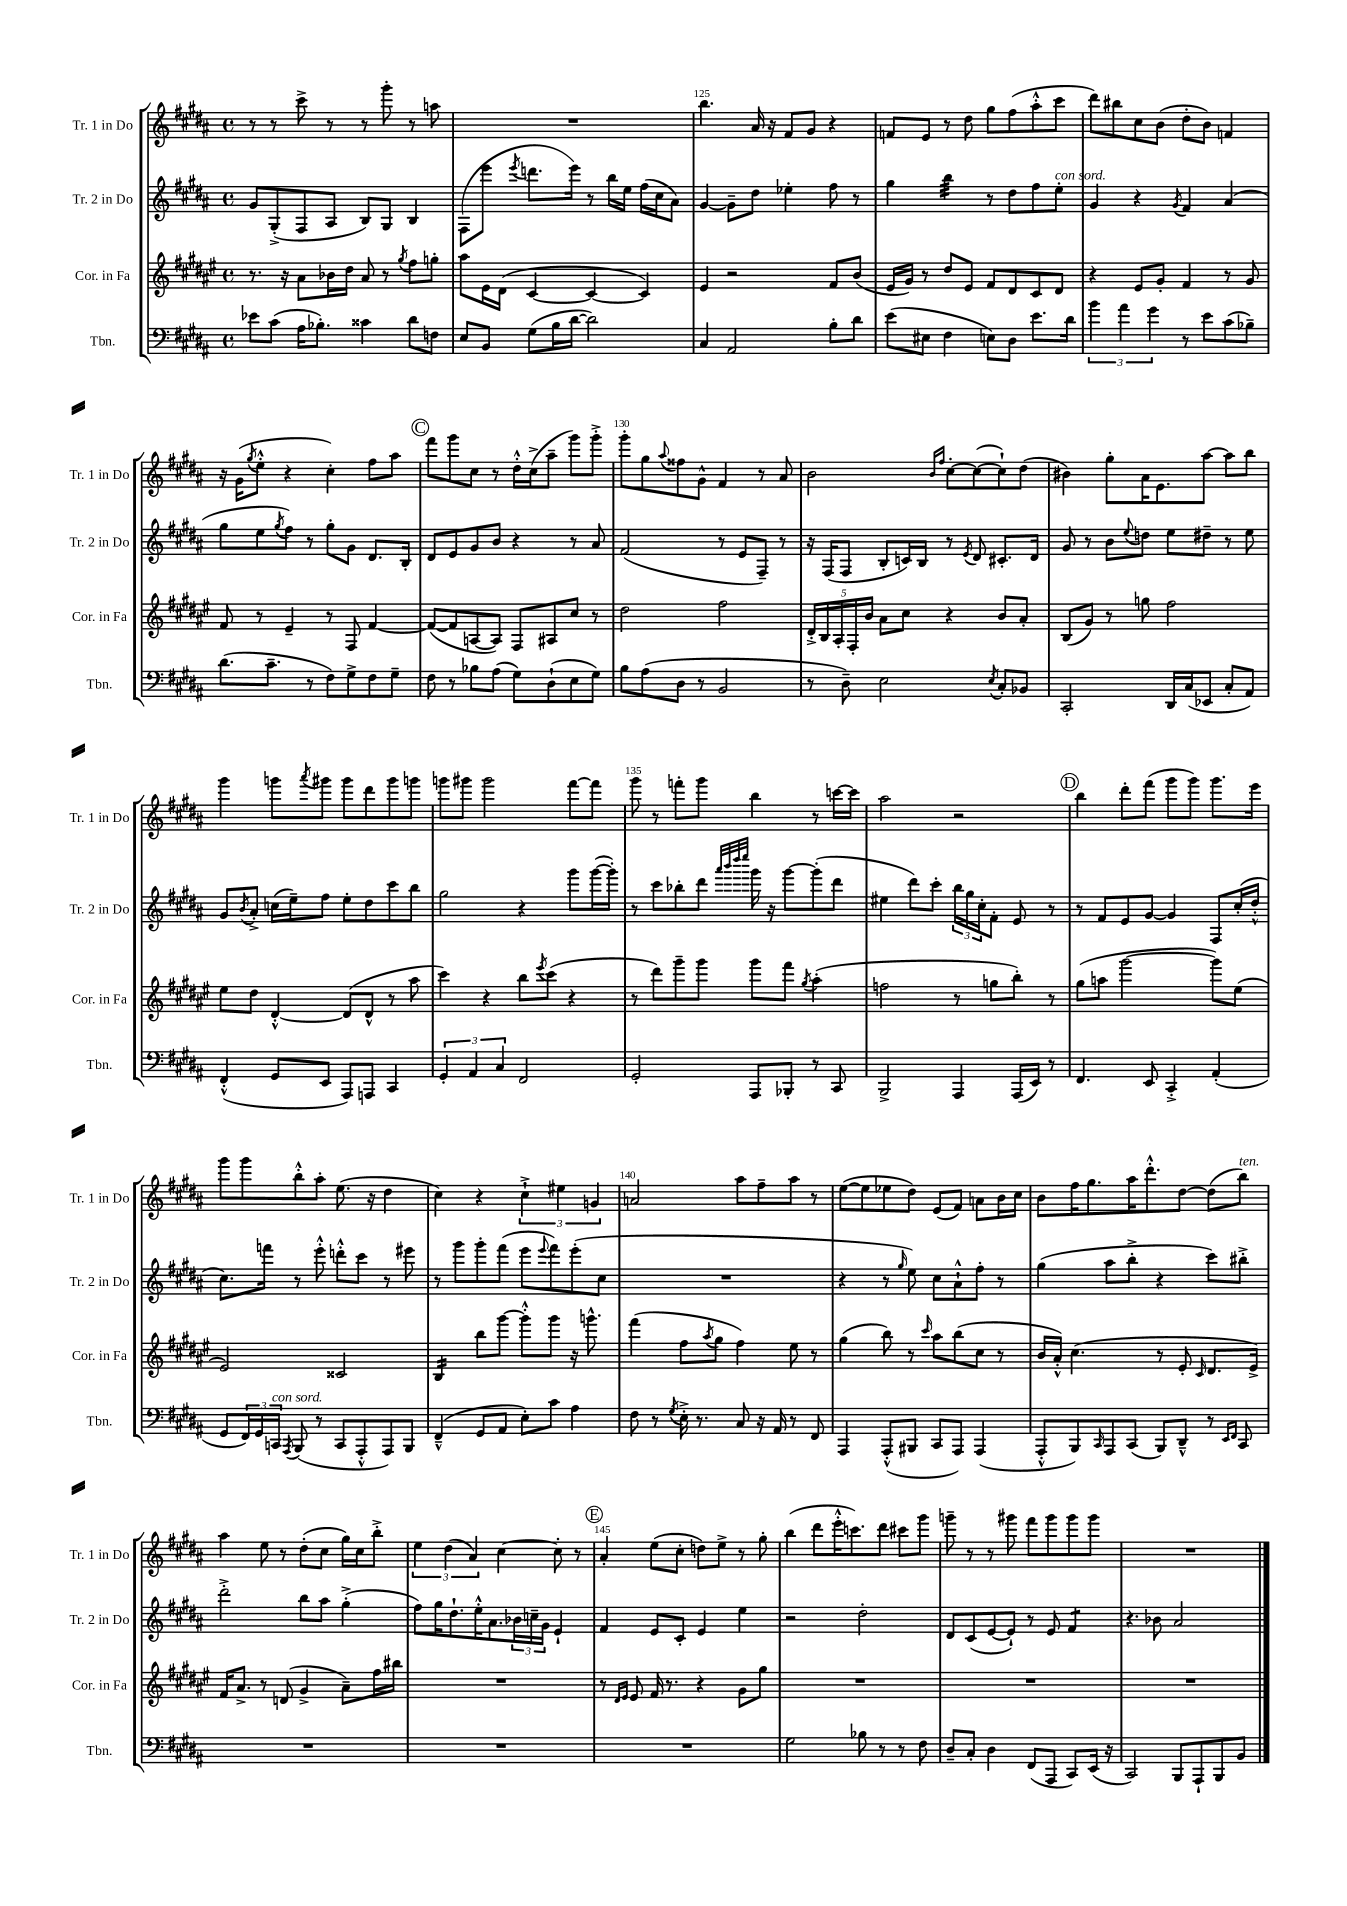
<<
\new StaffGroup <<
\new Staff = "s0" \with { instrumentName = "Tr. 1 in Do" shortInstrumentName = "Tr. 1 in Do" } {
    \clef treble \key b \major \defaultTimeSignature \time 4/4
    r8 r8 cis'''8-> r8 r8 gis'''8-. r8 a''8 |
    R1 |
    b''4. ais'16 r16 fis'8 gis'8 r4 |
    f'8 e'8 r8 dis''8 gis''8 fis''8( ais''8-.-^ cis'''8 |
    dis'''8) bis''8 cis''8 b'8( dis''8-. b'8) f'4 |
    r16 gis'16( \acciaccatura { gis''8 } e''8-.-^ r4 cis''4-.) fis''8 ais''8 |
    \mark \markup { \circle "C" } fis'''8 gis'''8 cis''8 r8 dis''16-.-^ cis''16->( ais''8-- gis'''8) gis'''8-.-> |
    gis'''8-. gis''8 \appoggiatura { ais''8 } fisis''8 gis'8-^ fis'4 r8 ais'8 |
    b'2 \grace { b'16 fis''16 } cis''8~-. cis''8~( cis''8-!) dis''8( |
    bis'4) gis''8-. ais'16 e'8. ais''8~ ais''8 b''8 |
    gis'''4 g'''8 \acciaccatura { ais'''8 } gis'''8 gis'''8 dis'''8 gis'''8 g'''8 |
    g'''8 gis'''8 gis'''2 fis'''8~ fis'''8 |
    gis'''8 r8 f'''8-. gis'''8 b''4 r8 c'''16~ c'''16 |
    ais''2 r2 |
    \mark \markup { \circle "D" } b''4 dis'''8-. fis'''8( gis'''8 gis'''8) gis'''8. e'''16 |
    gis'''8 gis'''8 b''8-.-^ ais''8-. e''8.( r16 dis''4 |
    cis''4) r4 \tuplet 3/2 { cis''4-!-> eis''4 g'4 } |
    a'2 ais''8 fis''8-- ais''8 r8 |
    e''8~( e''8 ees''8 dis''8) e'8( fis'8) a'8 b'16 cis''16 |
    b'8 fis''16 gis''8. ais''16 dis'''8.-.-^ dis''8~ dis''8( b''8^\markup { \italic "ten." }) |
    ais''4 e''8 r8 dis''8-.( cis''8 gis''16) cis''16 b''8-.-> |
    \tuplet 3/2 { e''4 dis''4( ais'4) } cis''4~ cis''8-. r8 |
    \mark \markup { \circle "E" } ais'4-. e''8( cis''8-. d''8) e''8-> r8 gis''8-. |
    b''4( dis'''8 e'''16-.-^ c'''8.) dis'''8 cis'''8 gis'''8 |
    g'''8-- r8 r8 gis'''8 fis'''8 gis'''8 gis'''8 gis'''8 |
    R1 \bar "|." |
}
\new Staff = "s1" \with { instrumentName = "Tr. 2 in Do" shortInstrumentName = "Tr. 2 in Do" } {
    \clef treble \key b \major \defaultTimeSignature \time 4/4
    gis'8 gis8-.->( fis8 ais8 b8) gis8 b4 |
    fis8( e'''8 \acciaccatura { e'''8 } d'''8. e'''16) r8 b''16 e''16 fis''16( cis''16 ais'8) |
    gis'4~ gis'8-- dis''8 ees''4-. fis''8 r8 |
    gis''4 b''4:32 r8 dis''8 fis''8 e''8-.^\markup { \italic "con sord." } |
    gis'4 r4 \acciaccatura { gis'8 } fis'4 ais'4( |
    gis''8 e''8 \acciaccatura { gis''8 } fis''8) r8 gis''8-. gis'8 dis'8. b16-. |
    \mark \markup { \circle "C" } dis'8 e'8 gis'8 b'8 r4 r8 ais'8 |
    fis'2( r8 e'8 fis8--) r8 |
    r16 fis16( fis8 b8-. c'16) b16 r8 \acciaccatura { e'8 } dis'8 cis'8.-. dis'16 |
    gis'8 r8 b'8 \appoggiatura { e''8 } d''8 e''8 dis''8-- r8 e''8 |
    gis'8 \acciaccatura { b'8 } ais'8-.-> c''16( e''16--) fis''8 e''8-. dis''8 cis'''8 b''8 |
    gis''2 r4 gis'''8 gis'''16~( gis'''16-.) |
    r8 cis'''8 bes''8-. dis'''8 \grace { ais'''32 b'''32 dis''''32 e''''32 } gis'''16 r16 gis'''8~ gis'''8-.( dis'''8 |
    eis''4 dis'''8) cis'''8-. \tuplet 3/2 { b''16 gis''16 cis''16-. } fis'8-. e'8 r8 |
    \mark \markup { \circle "D" } r8 fis'8 e'8 gis'8~ gis'4 fis8 cis''16-.( dis''16-.-^ |
    cis''8.) f'''16 r8 e'''8-.-^ d'''8-.-^ cis'''8 r8 eis'''8 |
    r8 gis'''8 gis'''8-. fis'''8( e'''8 \appoggiatura { e'''8 } fis'''8) e'''8-.( cis''8 |
    R1 |
    r4 r8 \grace { gis''16 } e''8) cis''8 ais'8-!-^ fis''8-. r8 |
    gis''4( ais''8 b''8-.-> r4 cis'''8) bis''8-.-> |
    dis'''2-.-> b''8 ais''8 gis''4-.->( |
    fis''8) gis''16 dis''8.-! e''16-.-^ ais'8. \tuplet 3/2 { bes'16 c''16-- gis'16 } e'4-! |
    \mark \markup { \circle "E" } fis'4 e'8 cis'8-. e'4 e''4 |
    r2 dis''2-. |
    dis'8 cis'8( e'8~ e'8-!) r8 e'8 fis'4:8 |
    r4. bes'8 ais'2 \bar "|." |
}
\new Staff = "s2" \with { instrumentName = "Cor. in Fa" shortInstrumentName = "Cor. in Fa" } {
    \clef treble \key fis \major \defaultTimeSignature \time 4/4
    r8. r16 ais'8 bes'16 dis''16 ais'8 r8 \acciaccatura { gis''8 } fis''8 g''8-. |
    ais''8 eis'16 dis'16( cis'4~ cis'4~ cis'4) |
    eis'4 r2 fis'8 b'8( |
    eis'16 gis'16) r8 dis''8 eis'8 fis'8 dis'8 cis'8 dis'8 |
    r4 eis'8 gis'8-. fis'4 r8 gis'8 |
    fis'8 r8 eis'4-- r8 fis8 fis'4~ |
    \mark \markup { \circle "C" } fis'8~( fis'8 a8~ a8) fis8 ais8 cis''8 r8 |
    dis''2 fis''2 |
    \tuplet 5/4 { dis'16-.-> b16 ais16-. fis16-. b'16 } ais'8 cis''8 r4 b'8 ais'8-. |
    b8( gis'8) r8 g''8 fis''2 |
    eis''8 dis''8 dis'4~-.-^ dis'8( dis'8-^ r8 ais''8 |
    cis'''4) r4 b''8 \acciaccatura { eis'''8 } cis'''8( r4 |
    r8 dis'''8) gis'''8-- gis'''8 gis'''8 fis'''8 \acciaccatura { gis''8 } ais''4-.( |
    f''2 r8 g''8 b''8-.) r8 |
    \mark \markup { \circle "D" } gis''8( a''8 gis'''2~ gis'''8) eis''8( |
    eis'2) cisis'2 |
    b4:16 b''8 gis'''8~ gis'''8-.-^ gis'''8 r16 g'''8.-^ |
    fis'''4( fis''8 \acciaccatura { ais''8 } gis''8 fis''4) eis''8 r8 |
    gis''4( b''8) r8 \grace { cis'''16 } ais''8 b''8( cis''8 r8 |
    b'16 ais'16-.-^) cis''4.( r8 eis'8-. \grace { cis'16 } dis'8. eis'16->) |
    fis'16 ais'8.-> r8 d'8( gis'4-> ais'8--) fis''16 bis''16 |
    R1 |
    \mark \markup { \circle "E" } r8 \grace { dis'16 eis'16 } eis'8 fis'16 r8. r4 gis'8 gis''8 |
    R1 |
    R1 |
    R1 \bar "|." |
}
\new Staff = "s3" \with { instrumentName = "Tbn." shortInstrumentName = "Tbn." } {
    \clef bass \key b \major \defaultTimeSignature \time 4/4
    ees'8 cis'8( ais16 bes8.-.) cisis'4 dis'8 f8 |
    e8 b,8 gis8( b16 dis'16~ dis'2) |
    cis4 ais,2 b8-. dis'8 |
    e'8( eis8 fis4 e8) dis8 e'8. dis'16 |
    \tuplet 3/2 { b'4 ais'4 gis'4 } r8 e'8 cis'8( bes8--) |
    dis'8.( cis'8.-- r8 fis8) gis8-> fis8 gis8-- |
    \mark \markup { \circle "C" } fis8 r8 bes8 ais8( gis8) dis8-!( e8 gis8) |
    b8 ais8( dis8 r8 b,2 |
    r8 dis8--) e2 \acciaccatura { e8 } cis8-. bes,8 |
    cis,2-. dis,16 cis16( ees,8 cis8-. ais,8) |
    fis,4-.-^( gis,8 e,8 ais,,8) a,,8 cis,4 |
    \tuplet 3/2 { gis,4-. ais,4 cis4 } fis,2 |
    gis,2-. ais,,8 bes,,8-. r8 cis,8 |
    b,,2-> ais,,4 ais,,16( e,16) r8 |
    \mark \markup { \circle "D" } fis,4. e,8 cis,4-.-> ais,4-.( |
    gis,8 \tuplet 3/2 { fis,16) gis,16 c,16^\markup { \italic "con sord." } } \acciaccatura { ais,,8 } b,,8( r8 c,8 ais,,8-.-^ ais,,8) b,,8 |
    fis,4---^( gis,8 ais,8 e8-.) cis'8 ais4 |
    fis8 r8 \acciaccatura { gis8 } e16-.-> r8. cis8 r16 ais,16 r8 fis,8 |
    ais,,4 ais,,8-.-^( bis,,8 cis,8 ais,,8) ais,,4( |
    ais,,8-.-^ b,,8) \grace { cis,16 } ais,,8 cis,8( b,,8) dis,8---^ r8 \grace { e,16 fis,16 } cis,8 |
    R1 |
    R1 |
    \mark \markup { \circle "E" } R1 |
    gis2 bes8 r8 r8 fis8 |
    dis8-- cis8-. dis4 fis,8( ais,,8 cis,8) e,16( r16 |
    cis,2) b,,8 ais,,8-! b,,8 b,8 \bar "|." |
}
>>
>>
\layout { \context { \Score currentBarNumber = #123 \override BarNumber.break-visibility = ##(#f #t #t) barNumberVisibility = #(every-nth-bar-number-visible 5) } }
